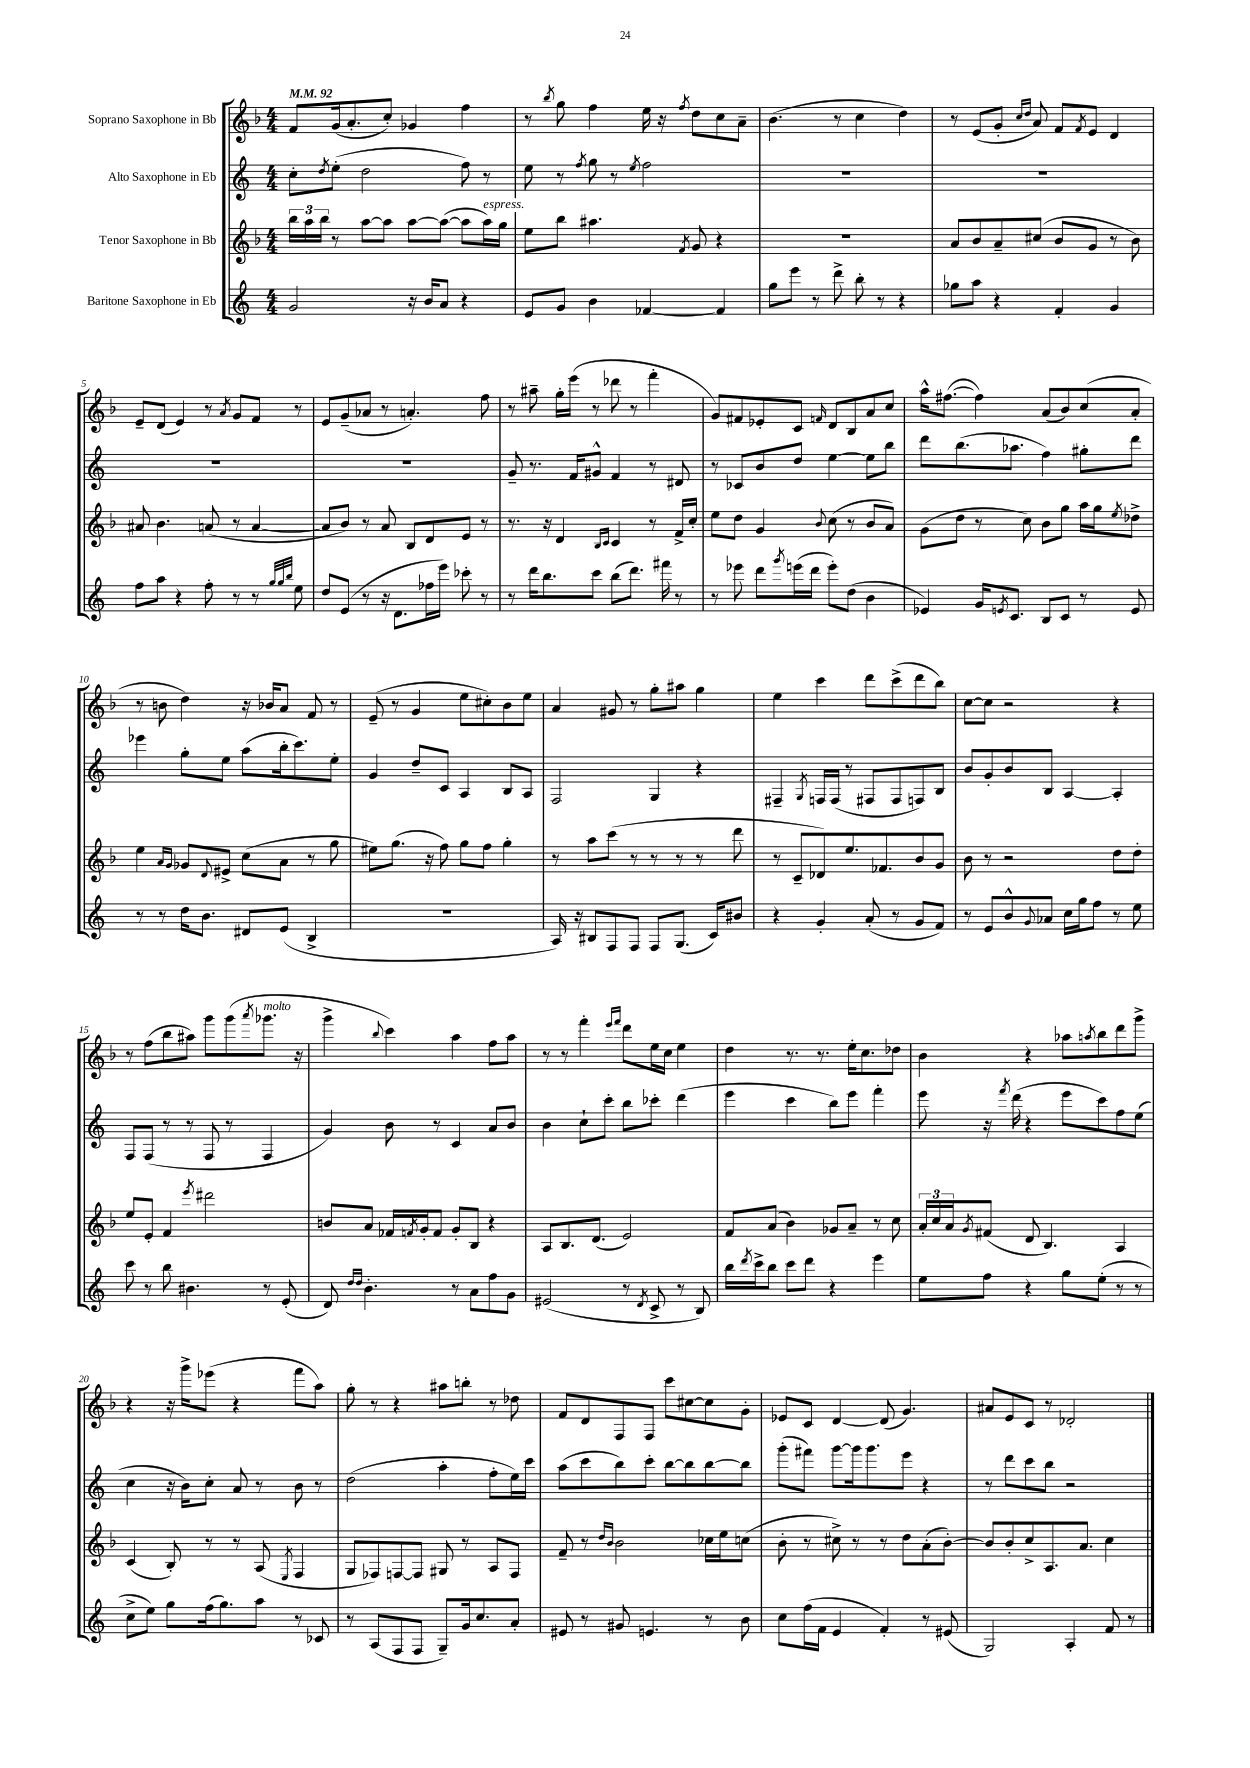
<<
\new StaffGroup <<
\new Staff = "s0" \with { instrumentName = "Soprano Saxophone in Bb" } {
    \clef treble \key f \major \numericTimeSignature \time 4/4 \tempo 4 = 92
    f'8 g'16( a'8.-. c''8-.) ges'4 f''4 |
    r8 \acciaccatura { bes''8 } g''8 f''4 e''16 r16 \acciaccatura { f''8 } d''8 c''8 a'8-- |
    bes'4.( r8 c''4 d''4) |
    r8 e'8( g'8-. \grace { c''16 d''16 } a'8) f'8 \acciaccatura { f'8 } e'8 d'4 |
    e'8-- d'8( e'4) r8 \acciaccatura { a'8 } g'8 f'8 r8 |
    e'8 g'8--( aes'8 r8 a'4.-.) f''8 |
    r8 ais''8-- g''16-. e'''16( r8 des'''8 r8 f'''4-. |
    g'8) fis'8 ees'8-. c'8 \grace { f'16 } d'8 bes8 a'8 c''8 |
    a''16-^ fis''8.~( fis''4) a'8( bes'8) c''8( a'8-. |
    r8 b'8 d''4) r16 bes'16 a'8 f'8 r8 |
    e'8--( r8 g'4 e''8 cis''8-.) bes'8 e''8 |
    a'4 gis'8 r8 g''8-. ais''8 g''4 |
    e''4 c'''4 d'''8 c'''8->( d'''8 bes''8) |
    c''8~ c''8 r2 r4 |
    r8 f''8( bes''8 ais''8) g'''8 g'''8( \acciaccatura { a'''8 } ges'''8.^\markup { \italic "molto" } r16 |
    g'''4-> \appoggiatura { bes''8 } c'''4) a''4 f''8 a''8 |
    r8 r8 f'''4-. \grace { e'''16 f'''16 } d'''8 e''16 c''16 e''4 |
    d''4 r8. r8. e''16-. c''8. des''8 |
    bes'4 r4 aes''8 \acciaccatura { a''8 } bes''8 d'''8 g'''8-> |
    r4 r16 g'''16-> ees'''8( r4 f'''8 a''8) |
    g''8-. r8 r4 ais''8 b''8-. r8 des''8 |
    f'8 d'8 f8 f8 c'''8 cis''8~ cis''8 g'8-. |
    ees'8 c'8 d'4~ d'8( g'4.) |
    ais'8 e'8 c'8 r8 des'2-. \bar "|." |
}
\new Staff = "s1" \with { instrumentName = "Alto Saxophone in Eb" } {
    \clef treble \key c \major \numericTimeSignature \time 4/4
    c''8-. \acciaccatura { d''8 } e''8-.( d''2 f''8) r8 |
    e''8 r8 \acciaccatura { f''8 } g''8 r8 \acciaccatura { e''8 } f''2 |
    R1 |
    R1 |
    R1 |
    R1 |
    g'8-- r8. f'16 gis'8-^ f'4 r8 dis'8 |
    r8 ces'8 b'8 d''8 e''4~ e''8 b''8 |
    d'''8 b''8.( aes''8. f''4) gis''8-. d'''8 |
    ees'''4 g''8-. e''8 a''8( b''16-. c'''8.) e''8-. |
    g'4 d''8-- c'8 a4 b8 a8 |
    f2 g4 r4 |
    fis4-- \acciaccatura { g8 } f16 f16( r8 fis8 fis8 f8) b8 |
    b'8 g'8-. b'8 b8 a4~ a4-. |
    f8 f8( r8 r8 f8 r8 f4 |
    g'4) b'8 r8 c'4 a'8 b'8 |
    b'4 c''8-! c'''8-. b''8 ces'''8-. d'''4( |
    e'''4 c'''4 b''8) e'''8 f'''4-. |
    e'''8 r16 \acciaccatura { f'''8 } d'''16( r4 e'''8 c'''8) f''8 e''8( |
    c''4 r16 b'16) c''8-. a'8 r8 b'8 r8 |
    d''2( a''4-. f''8-. e''16) c'''16 |
    a''8( c'''8 b''8) c'''8-. b''8~ b''8 b''8~ b''8 |
    g'''8-.( fis'''8) g'''8~ g'''16 g'''8. e'''8 r4 |
    r8 d'''8 c'''8 b''8 r2 \bar "|." |
}
\new Staff = "s2" \with { instrumentName = "Tenor Saxophone in Bb" } {
    \clef treble \key f \major \numericTimeSignature \time 4/4
    \tuplet 3/2 { bes''16 a''16 bes''16 } r8 a''8~ a''8 a''8~ a''8~( a''8 a''16^\markup { \italic "espress." }) g''16 |
    e''8 bes''8 ais''4. \acciaccatura { f'8 } g'8 r4 |
    R1 |
    a'8 bes'8 a'8-- cis''8( bes'8 g'8 r8 bes'8) |
    ais'8 bes'4. a'8( r8 a'4~ |
    a'8 bes'8) r8 a'8 bes8 d'8 e'8 r8 |
    r8. r16 d'4 \grace { bes16 c'16 } c'4 r8 f'16-> c''16-. |
    e''8 d''8 g'4 \appoggiatura { bes'8 } c''8( r8 bes'8 a'8) |
    g'8( d''8 r8 c''8) bes'8 g''8 a''16 g''16 \acciaccatura { e''8 } des''8-> |
    e''4 \grace { a'16 g'16 } ges'8 \appoggiatura { d'8 } eis'8-> c''8( a'8 r8 g''8 |
    eis''8) g''8.( r16 f''8) g''8 f''8 g''4-. |
    r8 a''8 c'''8( r8 r8 r8 r8 d'''8 |
    r8 c'8-- des'8) e''8. fes'8. bes'8 g'8 |
    bes'8 r8 r2 d''8 d''8-. |
    e''8 e'8-. f'4 \acciaccatura { e'''8 } dis'''2 |
    b'8 a'8 fes'16 \acciaccatura { f'8 } g'16-. f'8 g'8-. bes8 r4 |
    a8 bes8. d'8.( e'2) |
    f'8 a'8( bes'4) ges'8 a'8-- r8 c''8 |
    \tuplet 3/2 { a'16-. c''16 a'16 } \acciaccatura { g'8 } fis'8( d'8 bes4.) a4 |
    c'4( bes8-.) r8 r8 a8( \acciaccatura { e8 } f4 |
    g8 fes8) f8~ f8 gis8 r8 a8 f8 |
    f'8-- r8 \grace { d''16 bes'16 } bes'2 ces''16 e''16 c''8( |
    bes'8-. r8 cis''8->) r8 r8 d''8 a'8-.( bes'8~-.) |
    bes'8 bes'8-. c''8-> a8. a'8. c''4 \bar "|." |
}
\new Staff = "s3" \with { instrumentName = "Baritone Saxophone in Eb" } {
    \clef treble \key c \major \numericTimeSignature \time 4/4
    g'2 r16 b'16 a'8 r4 |
    e'8 g'8 b'4 fes'4~ fes'4 |
    g''8 e'''8 r8 d'''8-> b''8-. r8 r4 |
    ges''8 a''8 r4 f'4-. g'4 |
    f''8 a''8 r4 f''8-. r8 r8 \grace { g''32 g''32 b''32 } e''8 |
    d''8 e'8( r8 r16 d'8. fes''16 e'''16) ces'''8-. r8 |
    r8 d'''16 b''8. c'''8 b''8( d'''8.) fis'''16 r8 |
    r8 ees'''8 d'''8 \acciaccatura { g'''8 } e'''16( d'''16 e'''8-.) d''8( b'4 |
    ees'4) g'16 \acciaccatura { e'8 } c'8. b8 c'8 r8 e'8 |
    r8 r8 d''16 b'8. dis'8 e'8( b4-> |
    R1 |
    a16) r16 bis8 f8 f8 f8 g8.( c'16) bis'8 |
    r4 g'4-. a'8-.( r8 g'8 f'8) |
    r8 e'8 b'8-^ \appoggiatura { g'8 } aes'8 c''16 g''16 f''8 r8 e''8 |
    c'''8 r8 b''8 bis'4. r8 e'8-.( |
    d'8) \grace { d''16 d''16 } b'4.-. r8 a'8 f''8 g'8 |
    eis'2( r8 \acciaccatura { d'8 } c'8-> r8 b8) |
    b''16 \acciaccatura { d'''8 } c'''16-> b''8 c'''8 d'''8 r4 e'''4 |
    e''8 f''8 r4 g''8 e''8-.( r8 r8 |
    c''8-> e''8) g''8 f''16( g''8.) a''8 r8 ces'8 |
    r8 a8( f8 f8 g8--) g'16 c''8. a'8-. |
    eis'8 r8 gis'8 e'4. r8 b'8 |
    c''8 f''16( f'16 e'4 f'4-.) r8 eis'8( |
    g2) a4-. f'8 r8 \bar "|." |
}
>>
>>
